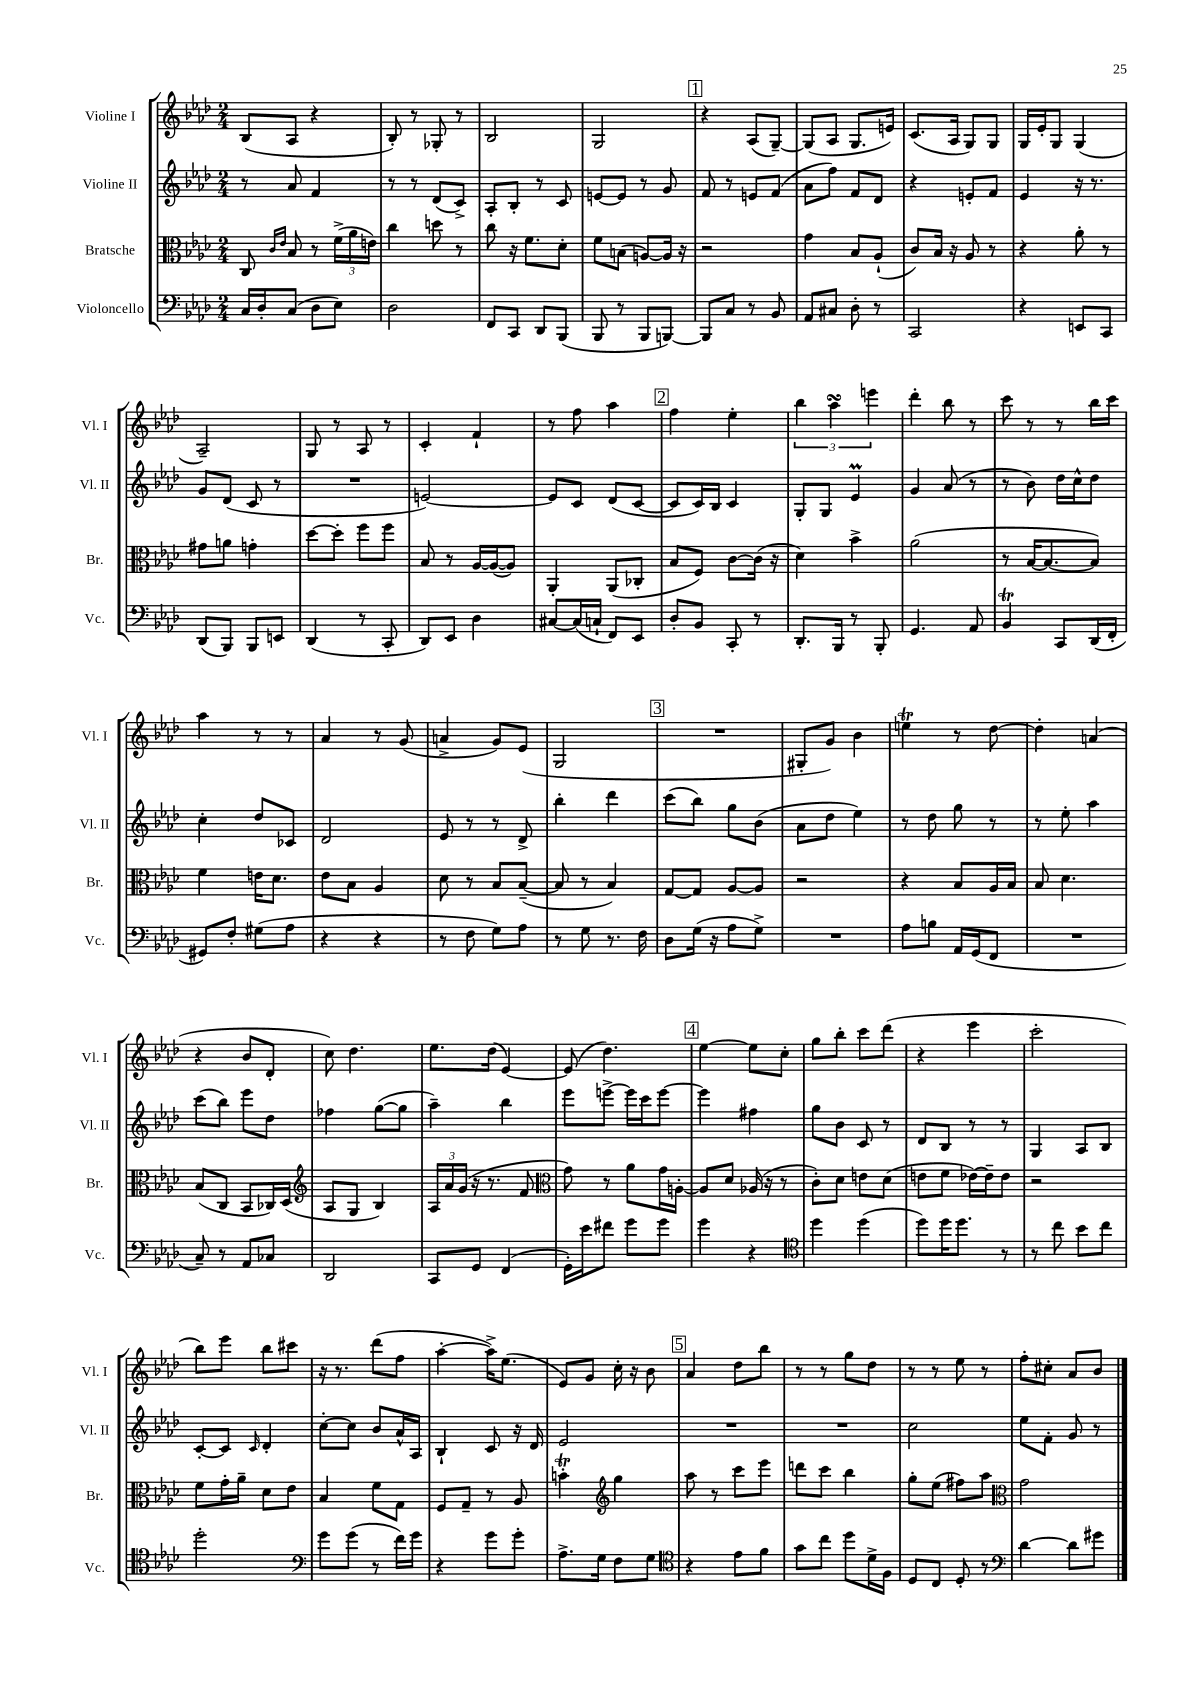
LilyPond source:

<<
\new StaffGroup <<
\new Staff = "s0" \with { instrumentName = "Violine I" shortInstrumentName = "Vl. I" } {
    \clef treble \key aes \major \numericTimeSignature \time 2/4
    bes8( aes8 r4 |
    bes8-.) r8 ges8-. r8 |
    bes2 |
    g2 |
    \mark \markup { \box "1" } r4 aes8( g8~--) |
    g8( aes8 g8. e'16) |
    c'8.( aes16 g8) g8 |
    g16 ees'16-. g8 g4( |
    aes2--) |
    g8 r8 aes8 r8 |
    c'4-. f'4-! |
    r8 f''8 aes''4 |
    \mark \markup { \box "2" } f''4 ees''4-. |
    \tuplet 3/2 { bes''4 aes''4\turn e'''4 } |
    des'''4-. bes''8 r8 |
    c'''8 r8 r8 bes''16 c'''16 |
    aes''4 r8 r8 |
    aes'4 r8 g'8( |
    a'4-> g'8) ees'8( |
    g2 |
    \mark \markup { \box "3" } R2 |
    gis8-. g'8) bes'4 |
    e''4\trill r8 des''8~ |
    des''4-. a'4( |
    r4 bes'8 des'8-. |
    c''8) des''4. |
    ees''8. des''16( ees'4~) |
    ees'8( des''4.) |
    \mark \markup { \box "4" } ees''4~ ees''8 c''8-. |
    g''8 bes''8-. c'''8 des'''8( |
    r4 ees'''4 |
    c'''2-. |
    bes''8) ees'''8 bes''8 cis'''8 |
    r16 r8. des'''8( f''8 |
    aes''4~-. aes''16->) ees''8.( |
    ees'8) g'8 c''16-. r16 bes'8 |
    \mark \markup { \box "5" } aes'4 des''8 bes''8 |
    r8 r8 g''8 des''8 |
    r8 r8 ees''8 r8 |
    f''8-. cis''8-. aes'8 bes'8 \bar "|." |
}
\new Staff = "s1" \with { instrumentName = "Violine II" shortInstrumentName = "Vl. II" } {
    \clef treble \key aes \major \numericTimeSignature \time 2/4
    r8 aes'8 f'4 |
    r8 r8 des'8( c'8->) |
    aes8-. bes8-. r8 c'8 |
    e'8~ e'8 r8 g'8 |
    \mark \markup { \box "1" } f'8 r8 e'8 f'8( |
    aes'8 f''8) f'8 des'8 |
    r4 e'8-. f'8 |
    ees'4 r16 r8. |
    g'8 des'8( c'8 r8 |
    R2 |
    e'2~) |
    e'8 c'8 des'8( c'8~ |
    \mark \markup { \box "2" } c'8 c'16) bes16 c'4 |
    g8-. g8 ees'4\prall |
    g'4 aes'8( r8 |
    r8 bes'8) des''16 c''16-^ des''8 |
    c''4-. des''8 ces'8 |
    des'2 |
    ees'8 r8 r8 des'8-> |
    bes''4-. des'''4 |
    \mark \markup { \box "3" } c'''8( bes''8) g''8 bes'8( |
    aes'8 des''8 ees''4) |
    r8 des''8 g''8 r8 |
    r8 ees''8-. aes''4 |
    c'''8( bes''8) ees'''8 des''8 |
    fes''4 g''8~( g''8 |
    aes''4--) bes''4 |
    ees'''8 e'''8~-> e'''16 c'''16 e'''8~ |
    \mark \markup { \box "4" } e'''4 fis''4 |
    g''8 bes'8 c'8 r8 |
    des'8 bes8 r8 r8 |
    g4 aes8 bes8 |
    c'8~-. c'8 \grace { c'16 } des'4-. |
    c''8~-. c''8 bes'8 aes'16-^ aes16 |
    bes4-! c'8 r16 des'16 |
    ees'2 |
    \mark \markup { \box "5" } R2 |
    R2 |
    c''2 |
    ees''8 f'8-. g'8 r8 \bar "|." |
}
\new Staff = "s2" \with { instrumentName = "Bratsche" shortInstrumentName = "Br." } {
    \clef alto \key aes \major \numericTimeSignature \time 2/4
    c8 \grace { c'16 ees'16 } bes8 r8 \tuplet 3/2 { f'16->( aes'16 e'16) } |
    c''4 d''8 r8 |
    c''8 r16 f'8. des'8-. |
    f'8 b8( a8~) a16 r16 |
    \mark \markup { \box "1" } r2 |
    g'4 bes8 aes8-!( |
    c'8) bes16 r16 aes8 r8 |
    r4 aes'8-. r8 |
    gis'8 a'8 g'4-. |
    des''8~ des''8-. f''8 f''8 |
    bes8 r8 aes16~ aes16~( aes8) |
    aes,4-. aes,8( ces8-. |
    \mark \markup { \box "2" } bes8 f8) c'8~ c'16( r16 |
    des'4) bes'4-> |
    aes'2( |
    r8 bes16~ bes8.~ bes8) |
    f'4 e'16 des'8. |
    ees'8 bes8 aes4 |
    des'8 r8 bes8 bes8~--( |
    bes8 r8 bes4) |
    \mark \markup { \box "3" } g8~ g8 aes8~ aes8 |
    r2 |
    r4 bes8 aes16 bes16 |
    bes8 des'4. |
    bes8( c8 bes,8 ces16) des16( |
    \clef treble aes8 g8 bes4) |
    \tuplet 3/2 { aes16 aes'16 g'16( } r16 r8. f'8 |
    \clef alto g'8) r8 aes'8 g'16 a16~-. |
    \mark \markup { \box "4" } a8 des'8 aes16( r16 r8 |
    c'8-.) des'8 e'8 des'8( |
    e'8 f'8 ees'16~) ees'16-- ees'8 |
    r2 |
    f'8 g'16-. aes'16-- des'8 ees'8 |
    bes4 f'8 g8 |
    f8 g8-- r8 aes8 |
    b'4-.\trill \clef treble g''4 |
    \mark \markup { \box "5" } aes''8 r8 c'''8 ees'''8 |
    d'''8 c'''8 bes''4 |
    g''8-. ees''8( fis''8) aes''8 |
    \clef alto g'2 \bar "|." |
}
\new Staff = "s3" \with { instrumentName = "Violoncello" shortInstrumentName = "Vc." } {
    \clef bass \key aes \major \numericTimeSignature \time 2/4
    c16 des16-. c8( des8 ees8) |
    des2 |
    f,8 c,8 des,8 bes,,8( |
    bes,,8 r8 bes,,8 b,,8~) |
    \mark \markup { \box "1" } b,,8 c8 r8 bes,8 |
    aes,8 cis8 des8-. r8 |
    c,2 |
    r4 e,8 c,8 |
    des,8( bes,,8) bes,,8 e,8 |
    des,4( r8 c,8-. |
    des,8) ees,8 des4 |
    cis8~ cis16( c16-! f,8) ees,8 |
    \mark \markup { \box "2" } des8-. bes,8 c,8-. r8 |
    des,8.-. bes,,16 r8 bes,,8-. |
    g,4. aes,8 |
    bes,4\trill c,8 des,16( f,16-. |
    gis,8) f8-. gis8( aes8 |
    r4 r4 |
    r8 f8 g8) aes8 |
    r8 g8 r8. f16 |
    \mark \markup { \box "3" } des8 g16( r16 aes8 g8->) |
    R2 |
    aes8 b8 aes,16 g,16( f,8 |
    R2 |
    c8--) r8 aes,8 ces8 |
    des,2 |
    c,8 g,8 f,4( |
    g,16-.) ees'16 fis'8 g'8 g'8 |
    \mark \markup { \box "4" } g'4 r4 |
    \clef tenor des''4 des''4( |
    des''8) des''16 des''8. r8 |
    r8 c''8 bes'8 c''8 |
    des''2-. |
    \clef bass g'8 g'8( r8 f'16) g'16 |
    r4 g'8 g'8-. |
    aes8.-> g16 f8 g8 |
    \mark \markup { \box "5" } \clef tenor r4 ees'8 f'8 |
    g'8 c''8 des''8 des'16-> f16 |
    des8 c8 des8-. r8 |
    \clef bass des'4~ des'8 gis'8 \bar "|." |
}
>>
>>
\layout { \context { \Score \remove "Bar_number_engraver" } }
